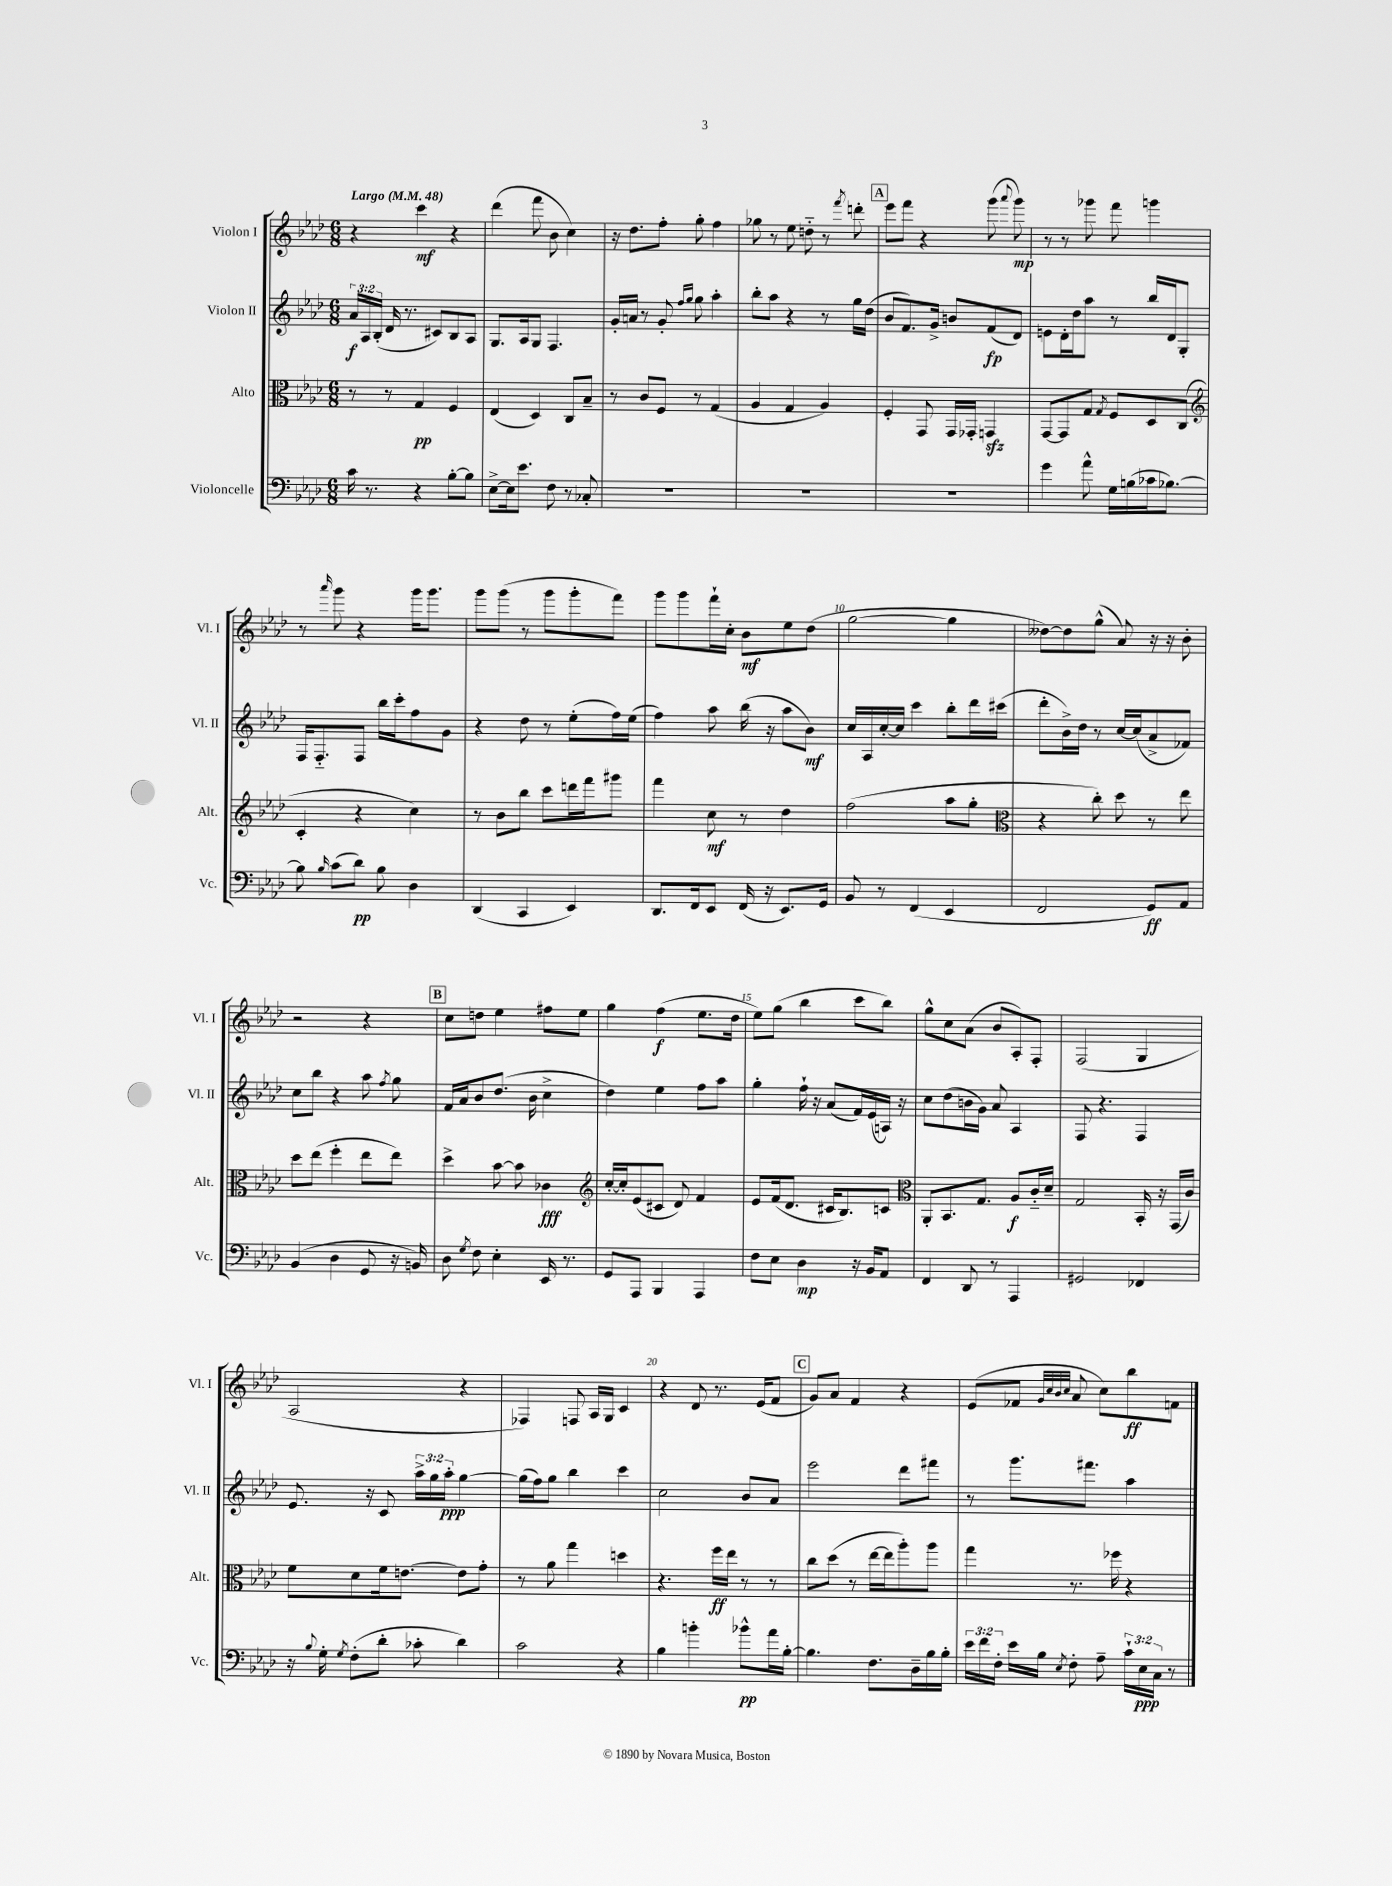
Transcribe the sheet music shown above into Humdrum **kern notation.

**kern	**kern	**kern	**kern
*staff4	*staff3	*staff2	*staff1
*clefF4	*clefC3	*clefG2	*clefG2
*k[b-e-a-d-]	*k[b-e-a-d-]	*k[b-e-a-d-]	*k[b-e-a-d-]
*M6/8	*M6/8	*M6/8	*M6/8
*MM48	*MM48	*MM48	*MM48
16c	8r	24a-	4r
.	.	24A-	.
8.r	.	.	.
.	.	(24B-'	.
.	8r	16d-	.
.	.	8.r	.
4r	4G	.	4ccc
.	.	8c#)	.
[8B-'	4F	8B-	4r
8B-]	.	8A-	.
=	=	=	=
[8E-^	(4E-	8.G	(4ddd-
16E-]	.	.	.
8.e-	.	16A-	.
.	4D-)	8G	8fff
8F	.	4.F	8b-
8r	8C	.	4cc)
8C-'	8B-~	.	.
=	=	=	=
2.r	8r	16g'	16r
.	.	16a	8.dd-
.	8c	8r	.
.	8F	8g'	8ff'
.	.	16qqff	.
.	.	16qqgg	.
.	8r	8gg	8gg'
.	(4G	4aa-'	4ff
=	=	=	=
2.r	4A-	8bb-'	8gg-
.	.	8aa-	8r
.	4G	4r	8ee-
.	.	.	8dd'~
.	4A-)	8r	8r
.	.	.	8qfff
.	.	16gg	8ddd'
.	.	(16dd-	.
=	=	=	=
2.r	4F'	8b-	8eee-
.	.	8.f)	8fff
.	8GG	.	4r
.	.	16g^	.
.	16GG	8b	.
.	16GG-'	.	.
.	4GG	(8f	(8ggg
.	.	.	8qqaaa-
.	.	8d-)	8ggg)
=	=	=	=
4g	[8GG	8e	8r
.	8GG]	16d-'	8r
.	.	16dd-	.
8a-^^	8G	8aa-	8ggg-
.	8qG	.	.
16G	8F	8r	8fff
(16B	.	.	.
16c-	8D-	16bb-	4ggg
[8.B-)	.	16d-	.
.	(8C	8G'	.
=	=	=	=
*	*clefG2	*	*
8B-]	4c'	16F	8r
.	.	8.F'~	.
16qqB-	.	.	16qqaaa-
(8c	.	.	8ggg
8d-)	4r	8F	4r
8B-	.	16bb-	.
.	.	16ccc'	.
4D-	4cc)	8ff	16ggg
.	.	.	8.ggg
.	.	8g	.
=	=	=	=
(4DD-	8r	4r	8ggg
.	8b-	.	(8ggg
4CC	8bb-	8dd-	8r
.	8ccc	8r	8ggg
4EE-)	16ddd	(8ee-'	8ggg'
.	16fff	.	.
.	8ggg#	16ff)	8fff)
.	.	(16ee-	.
=	=	=	=
8.DD-	4fff	4ff)	8ggg
.	.	.	8ggg
16FF	.	.	.
8EE-	8cc	8aa-	16fff`
.	.	.	16cc'
(16FF	8r	(16bb-	8b-
16r	.	16r	.
8.EE-)	4dd-	8aa-	8ee-
.	.	8b-)	(8dd-
16GG	.	.	.
=	=	=	=
8BB-	(2ff	16cc	[2gg
.	.	16A-	.
8r	.	[16cc'	.
.	.	16cc]	.
(4FF	.	4ccc	.
4EE-	8aa-	8bb-'	4gg]
.	8gg'	16ddd-	.
.	.	(16ccc#	.
=	=	=	=
*	*clefC3	*	*
2FF	4r	8ddd-'	[8dd--)
.	.	16b-^)	8dd--]
.	.	16dd-	.
.	8cc')	8r	(8gg^^
.	8dd-	[16cc	8a-)
.	.	(16cc]	.
8GG)	8r	8a-^	16r
.	.	.	16r
8AA-	8ee-	8f-)	8b-'
=	=	=	=
(4BB-	8dd-	8cc	2r
.	(8ee-	8bb-	.
4D-	4ff'	4r	.
8GG	8ee-	8aa-	4r
.	.	8qff	.
16r	8ee-)	8gg	.
16BB)	.	.	.
=	=	=	=
8D-	4dd-^	16f	8cc
.	.	16a-	.
8qG	.	.	.
8F	.	8b-	8dd
4E-'	[8b-	(8.dd-	4ee-
.	8b-]	.	.
.	.	16b-	.
16EE-	4c-	4cc^	8ff#
8.r	.	.	.
.	.	.	8ee-
=	=	=	=
*	*clefG2	*	*
8GG	[16cc'	4dd-)	4gg
.	16cc']	.	.
8AAA-	(8e-	.	.
4BBB-	8c#	4ee-	(4ff
.	8d-)	.	.
4AAA-	4f	8ff	8.ee-
.	.	8aa-	.
.	.	.	16dd-
=	=	=	=
8F	8e-	4gg'	8ee-)
8E-	(16f	.	(8gg
.	8.d-	.	.
4D-	.	16ff`	4bb-
.	.	16r	.
.	16c#	(8a-	.
.	8.B-)	.	.
16r	.	16f)	8ccc
16BB-	.	(16e-	.
8AA-	8c	16A)	8bb-)
.	.	16r	.
=	=	=	=
*	*clefC3	*	*
4FF	8AA-'	8cc	8gg^^
.	8.BB-	(8dd-	8cc
8DD-	.	16b	(8a-
.	8.G	16g)	.
8r	.	8a-	8b-
4AAA-	8A-	4A-	8A-')
.	16c'~	.	8F'
.	16d-~	.	.
=	=	=	=
2GG#	2G	8F	(2F
.	.	4.r	.
4FF-	16BB-'	4F	4G
.	16r	.	.
.	(16GG	.	.
.	16c)	.	.
=	=	=	=
16r	8f	8.e-	2A-
8qqB-	.	.	.
16G'	.	.	.
8qG	.	.	.
(8F'	8d-	.	.
.	.	16r	.
8d-'	16f	8c	.
.	[8.e	.	.
8c-'	.	24aa-^	.
.	.	24gg	.
.	.	24aa-'	.
4d-)	8e]	[4gg	4r
.	8g'	.	.
=	=	=	=
2c	8r	(16gg]	4F-)
.	.	16ff)	.
.	8a-	8gg	.
.	4gg	4bb-	8F
.	.	.	16A-
.	.	.	16G
4r	4dd	4ccc	4c
=	=	=	=
4B-	4.r	2cc	4r
4b'	.	.	8d-
.	16ff	.	8.r
.	16ee-	.	.
8b-^^	8r	8b-	.
.	.	.	(16e-
16a-	8r	8a-	8f
[16B-'	.	.	.
=	=	=	=
4.B-]	8cc	2eee-	8g)
.	(8dd-	.	8a-
.	8r	.	4f
8.F	[16ee-	.	.
.	16ee-]	.	.
.	8aa-')	8ddd-	4r
16D-~	.	.	.
16B-	8aa-	8fff#	.
16B-'	.	.	.
=	=	=	=
24e-	4gg	8r	(8e-
24f	.	.	.
24F'	.	.	.
16e-	.	8.ggg	8f-
16B-	.	.	.
.	.	.	32qqg
.	.	.	32qqcc
.	.	.	32qqb-
8qE-	.	.	32qqcc
8F'	8.r	.	8a-
.	.	8.fff#	.
8A-~	.	.	8cc)
.	16ff-	.	.
24c`	4r	4aa-	8bb-
24E-	.	.	.
24C	.	.	.
8r	.	.	8f
==	==	==	==
*-	*-	*-	*-
